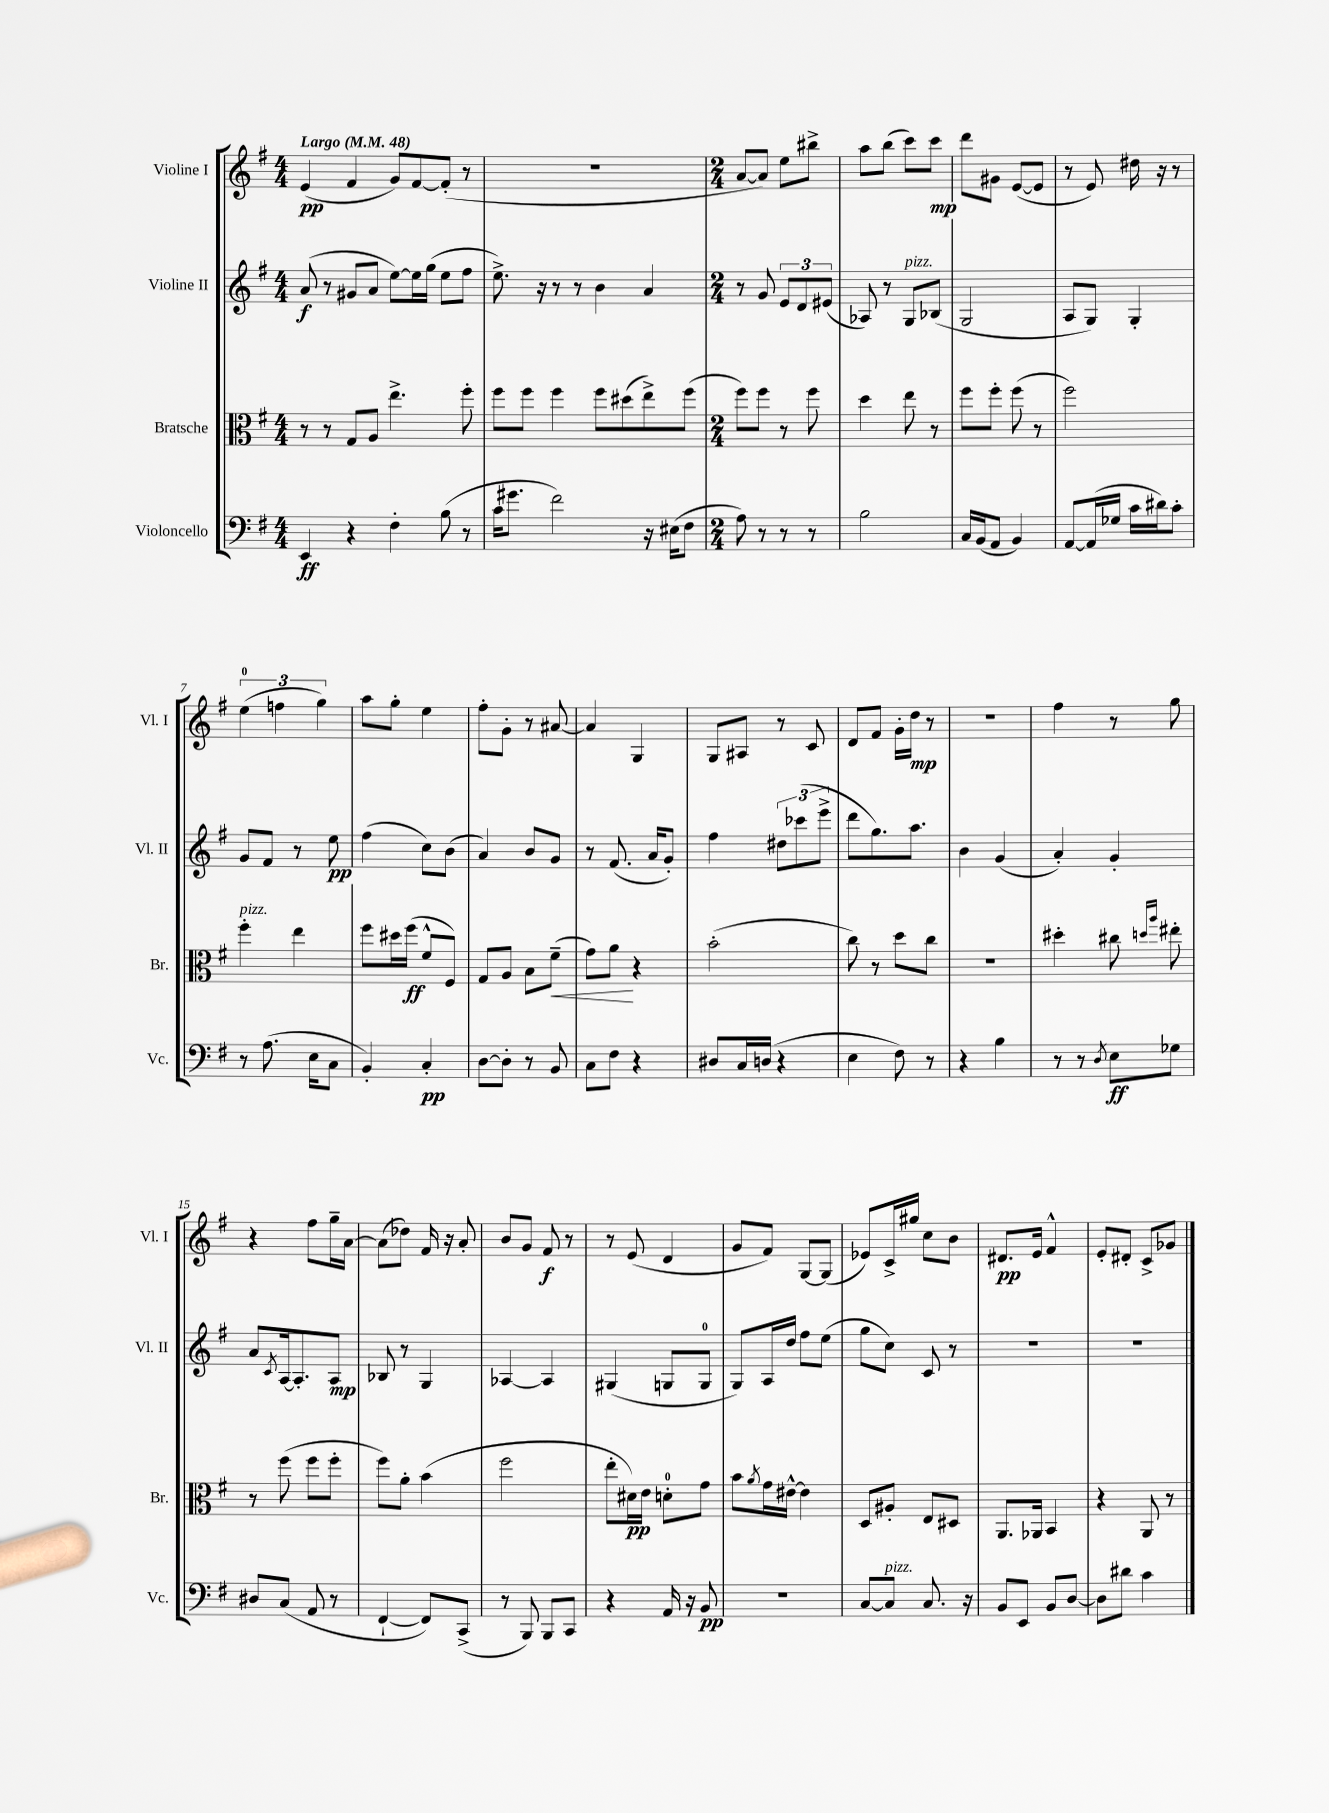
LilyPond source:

<<
\new StaffGroup <<
\new Staff = "s0" \with { instrumentName = "Violine I" shortInstrumentName = "Vl. I" } {
    \clef treble \key g \major \numericTimeSignature \time 4/4 \tempo "Largo" 4 = 48
    e'4\pp( fis'4 g'8) fis'8~ fis'8-.( r8 |
    R1 |
    \numericTimeSignature \time 2/4 a'8~ a'8) e''8 bis''8-> |
    a''8 b''8( c'''8) c'''8\mp |
    d'''8 gis'8 e'8~( e'8 |
    r8 e'8) dis''16 r16 r8 |
    \tuplet 3/2 { e''4-0( f''4 g''4) } |
    a''8 g''8-. e''4 |
    fis''8-. g'8-. r8 ais'8~ |
    ais'4 g4 |
    g8 ais8 r8 c'8 |
    d'8 fis'8 g'16-. d''16\mp r8 |
    r2 |
    fis''4 r8 g''8 |
    r4 fis''8 g''16-- a'16~ |
    a'8( des''8) fis'16 r16 a'8-. |
    b'8 g'8 fis'8\f r8 |
    r8 e'8( d'4 |
    g'8 fis'8) g8~ g8( |
    ees'8) c'16-> gis''16 c''8 b'8 |
    dis'8.\pp e'16 fis'4-^ |
    e'8-. dis'8-. c'8-> ges'8 \bar "|." |
}
\new Staff = "s1" \with { instrumentName = "Violine II" shortInstrumentName = "Vl. II" } {
    \clef treble \key g \major \numericTimeSignature \time 4/4
    a'8\f( r8 gis'8 a'8 e''8~) e''16 g''16( e''8 fis''8 |
    e''8.->) r16 r8 r8 b'4 a'4 |
    \numericTimeSignature \time 2/4 r8 g'8 \tuplet 3/2 { e'8 d'8 eis'8( } |
    aes8) r8 g8^\markup { \italic "pizz." } bes8( |
    g2 |
    a8 g8) g4-. |
    g'8 fis'8 r8 e''8\pp |
    fis''4( c''8) b'8( |
    a'4) b'8 g'8 |
    r8 fis'8.( a'16 g'8-.) |
    fis''4 \tuplet 3/2 { dis''8 ces'''8( e'''8-> } |
    d'''8 g''8.) a''8. |
    b'4 g'4( |
    a'4-.) g'4-. |
    a'8 \acciaccatura { c'8 } a16~ a8.-. a8\mp |
    bes8 r8 g4 |
    aes4~ aes4 |
    gis4( g8 g8-0 |
    g8) a16 d''16 fis''8 e''8( |
    g''8 c''8) c'8 r8 |
    R2 |
    R2 \bar "|." |
}
\new Staff = "s2" \with { instrumentName = "Bratsche" shortInstrumentName = "Br." } {
    \clef alto \key g \major \numericTimeSignature \time 4/4
    r8 r8 g8 a8 e''4.-> fis''8-. |
    fis''8 fis''8 fis''4 fis''8 dis''8( e''8->) fis''8( |
    \numericTimeSignature \time 2/4 fis''8) fis''8 r8 fis''8 |
    d''4 e''8 r8 |
    fis''8 fis''8-. fis''8( r8 |
    fis''2) |
    fis''4-.^\markup { \italic "pizz." } e''4 |
    fis''8 dis''16 fis''16\ff( fis'8-^ fis8) |
    g8 a8 b8 fis'8--\<( |
    g'8) a'8\! r4 |
    b'2-.( |
    c''8) r8 d''8 c''8 |
    r2 |
    dis''4-. cis''8 \grace { d''16 a''16 } eis''8-. |
    r8 fis''8( fis''8 fis''8-. |
    fis''8) a'8-. b'4( |
    fis''2 |
    e''8-. dis'16\pp) e'16 d'8-0-. g'8 |
    b'8 \acciaccatura { a'8 } g'16 eis'16~-^ eis'4 |
    d8 ais8-. e8 dis8 |
    a,8. aes,16 b,4 |
    r4 a,8 r8 \bar "|." |
}
\new Staff = "s3" \with { instrumentName = "Violoncello" shortInstrumentName = "Vc." } {
    \clef bass \key g \major \numericTimeSignature \time 4/4
    e,4\ff r4 fis4-. b8( r8 |
    c'16 gis'8. fis'2) r16 eis16( fis8 |
    \numericTimeSignature \time 2/4 a8) r8 r8 r8 |
    b2 |
    c16 b,16( a,8 b,4) |
    a,8~ a,16( ges16 c'16 dis'16) c'8-. |
    r8 a8.( e16 c8 |
    b,4-.) c4-.\pp |
    d8~ d8-. r8 b,8 |
    c8 fis8 r4 |
    dis8 c16 d16( r4 |
    e4 fis8) r8 |
    r4 b4 |
    r8 r8 \acciaccatura { d8 } e8\ff ges8 |
    dis8 c8( a,8 r8 |
    fis,4~-! fis,8) c,8->( |
    r8 b,,8) b,,8 c,8 |
    r4 a,16 r16 b,8\pp |
    R2 |
    c8~ c8^\markup { \italic "pizz." } c8. r16 |
    b,8 e,8 b,8 d8~ |
    d8 dis'8 c'4 \bar "|." |
}
>>
>>
